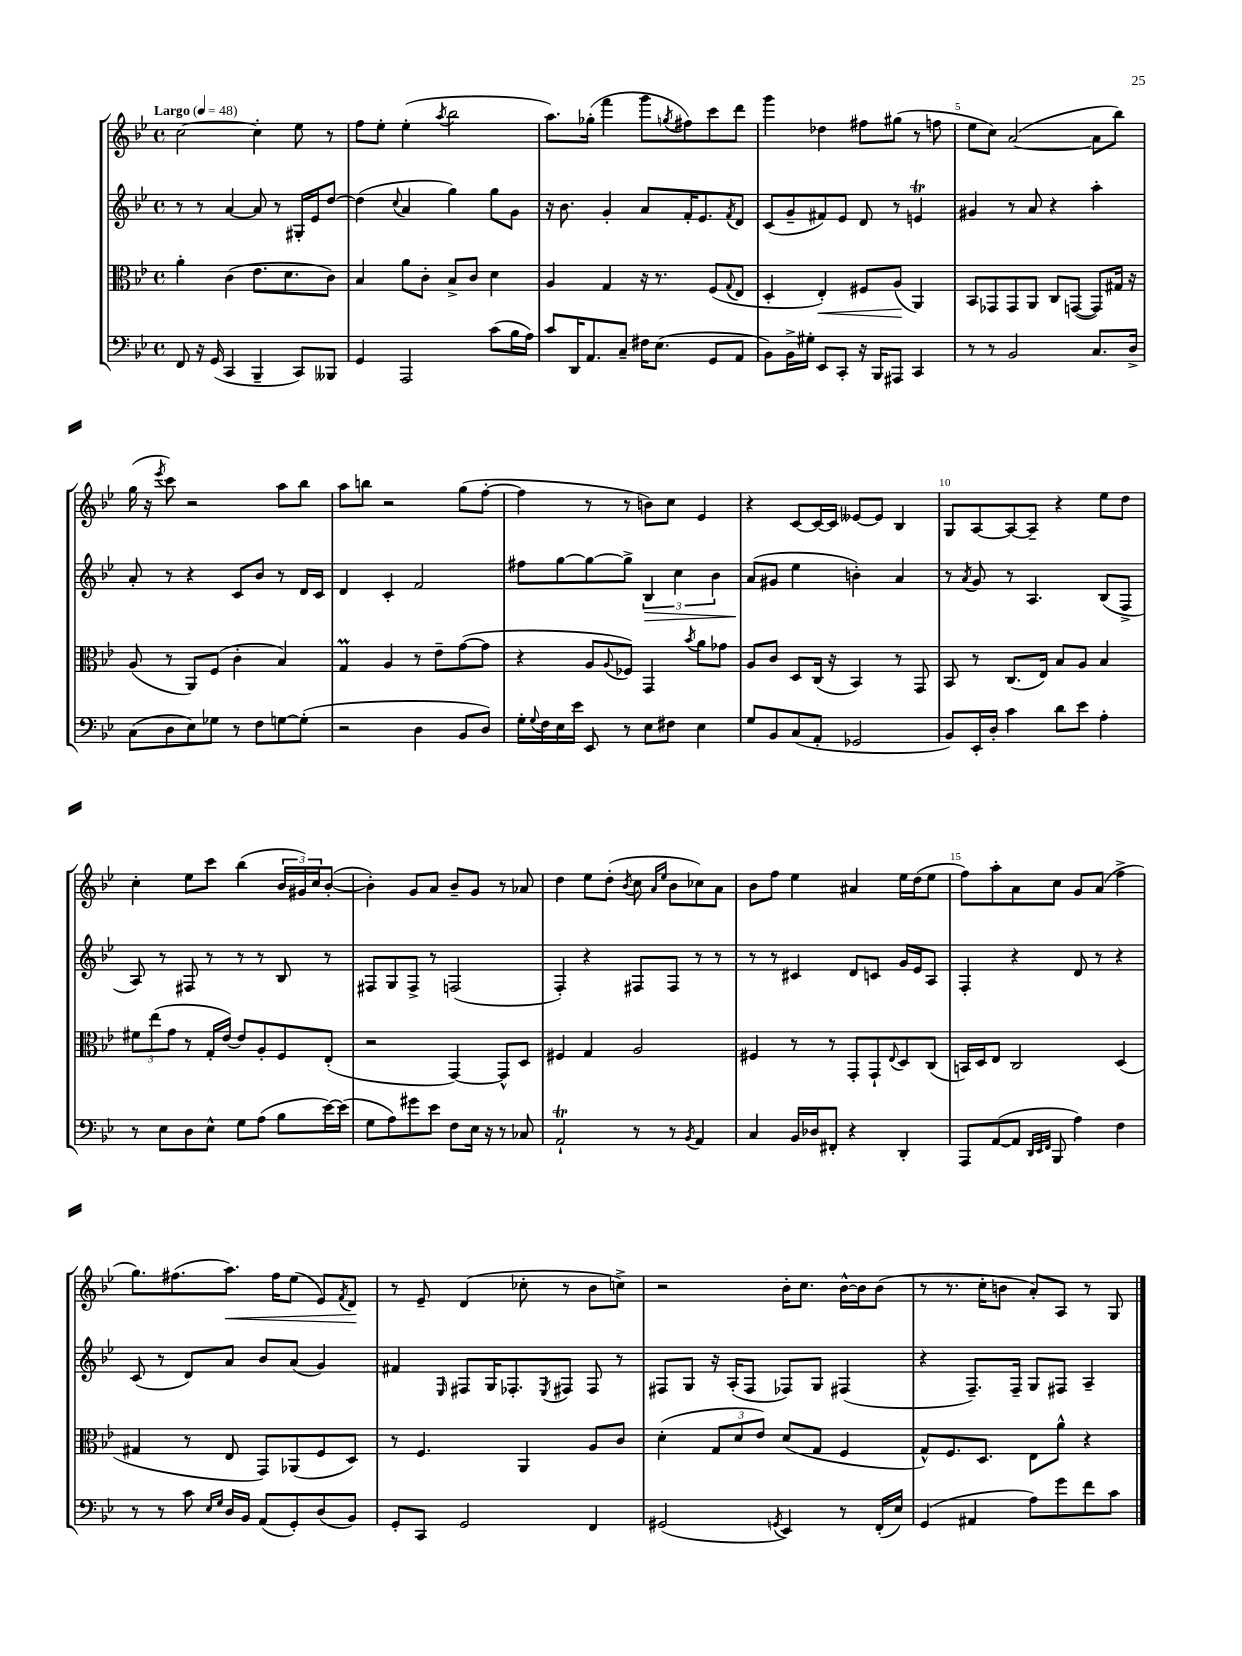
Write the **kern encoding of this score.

**kern	**kern	**dynam	**kern	**dynam	**kern	**dynam
*part4	*part3	*part3	*part2	*part2	*part1	*part1
*staff4	*staff3	*staff3	*staff2	*staff2	*staff1	*staff1
*clefF4	*clefC3	*	*clefG2	*	*clefG2	*
*k[b-e-]	*k[b-e-]	*	*k[b-e-]	*	*k[b-e-]	*
*M4/4	*M4/4	*	*M4/4	*	*M4/4	*
*met(c)	*met(c)	*	*met(c)	*	*met(c)	*
*MM48	*MM48	*	*MM48	*	*MM48	*
=1	=1	=1	=1	=1	=1	=1
!	!	!	!	!	!LO:TX:a:B:t=Largo	!
8FF/	4a'\	.	8r	.	[2cc\	.
16r	.	.	8r	.	.	.
(16GG/	.	.	.	.	.	.
4CC/	(4c\	.	[4a/	.	.	.
4BBB-~/	8.e-\L	.	8a/]	.	4cc'\]	.
.	.	.	8r	.	.	.
.	8.d\	.	.	.	.	.
8CC/L)	.	.	16G#X'/LL	.	8ee-\	.
.	.	.	16e-/J	.	.	.
8BBB--X/J	8c\J)	.	[8dd/J	.	8r	.
=2	=2	=2	=2	=2	=2	=2
4GG/	4B-/	.	(4dd\]	.	8ff\L	.
.	.	.	.	.	8ee-'\J	.
.	.	.	8qqcc/	.	.	.
2AAA/	8a\L	.	4a/	.	(4ee-'\	.
.	8c'\J	.	.	.	.	.
.	.	.	.	.	8qaa/	.
.	8B-^/L	.	4gg\)	.	2bb-\	.
.	8c/J	.	.	.	.	.
(8c\L	4d\	.	8gg\L	.	.	.
16B-\L	.	.	8g\J	.	.	.
16A\JJ)	.	.	.	.	.	.
=3	=3	=3	=3	=3	=3	=3
8c/L	4A/	.	16r	.	8.aa\L)	.
.	.	.	8.b-\	.	.	.
16DD/K	.	.	.	.	.	.
8.AA/	.	.	.	.	(16gg-X'\Jk	.
.	4G/	.	4g'/	.	4fff\	.
8C~/J	.	.	.	.	.	.
16F#X\KL	16r	.	8a/L	.	8ggg\L	.
(8.E-\J	8.r	.	.	.	.	.
.	.	.	.	.	8qggn/	.
.	.	.	16f'/K	.	8ff#X\)	.
.	.	.	8.e-/	.	.	.
8GG/L	(8F/L	.	.	.	8ccc\	.
.	8qqG/	.	8qf/	.	.	.
8AA/J	8E-/J	.	8d/J	.	8ddd\J	.
=4	=4	=4	=4	=4	=4	=4
8BB-\L)	4D'/	.	(8c/L	.	4ggg\	.
16BB-^\L	.	.	8g~/	.	.	.
16G#X'\JJ	.	.	.	.	.	.
!	!	!LO:HP:b	!	!	!	!
8EE-/L	4E-'/)	<	8f#X/)	.	4dd-X\	.
8CC'/J	.	.	8e-/J	.	.	.
16r	8F#X/L	.	8d/	.	8ff#X\L	.
16BBB-/KL	.	.	.	.	.	.
8AAA#X/J	(8A/J	.	8r	.	(8gg#X\J	.
4CC/	4AA/)	[	4ent/	.	8r	.
.	.	.	.	.	8ffn\	.
=5	=5	=5	=5	=5	=5	=5
8r	8BB-/L	.	4g#X/	.	8ee-\L	.
8r	8GG-X/	.	.	.	8cc\J)	.
2BB-/	8GG-/	.	8r	.	([2a/	.
.	8AA/J	.	8a/	.	.	.
.	8C/L	.	4r	.	.	.
.	([8GGn/J	.	.	.	.	.
8.C/L	8GG/L])	.	4aa'\	.	8a\L]	.
.	16G#X/Jk	.	.	.	8bb-\J)	.
16D^/Jk	16r	.	.	.	.	.
!!LO:LB:g=z
=6	=6	=6	=6	=6	=6	=6
(8C\L	(8A/	.	8a'/	.	(16gg\	.
.	.	.	.	.	16r	.
.	.	.	.	.	8qeee-/	.
8D\	8r	.	8r	.	8ccc\)	.
8E-\)	8AA/L)	.	4r	.	2r	.
8G-X\J	(8F/J	.	.	.	.	.
8r	4c'\	.	8c/L	.	.	.
8F\L	.	.	8b-/J	.	.	.
[8Gn\	4B-/)	.	8r	.	8aa\L	.
(8G'\J]	.	.	16d/LL	.	8bb-\J	.
.	.	.	16c/JJ	.	.	.
=7	=7	=7	=7	=7	=7	=7
2r	4GM/	.	4d/	.	8aa\L	.
.	.	.	.	.	8bbn\J	.
.	4A/	.	4c'/	.	2r	.
4D\	8r	.	2f/	.	.	.
.	8e-~\L	.	.	.	.	.
8BB-/L	([8g\	.	.	.	(8gg\L	.
8D/J)	8g\J]	.	.	.	[8ff'\J	.
=8	=8	=8	=8	=8	=8	=8
16G'\LL	4r	.	8ff#X\L	.	4ff\]	.
8qqG/	.	.	.	.	.	.
16F\	.	.	.	.	.	.
16E-\	.	.	[8gg\	.	.	.
16e-\JJ	.	.	.	.	.	.
8EE-/	8A/L	.	8gg\_	.	8r	.
.	8qqA/	.	.	.	.	.
8r	8F-X/J)	.	8gg^\J]	.	8r	.
!	!	!	!	!LO:HP:b	!	!
8E-\L	4GG/	.	6B-/	>	8bn\L)	.
8F#X\J	.	.	.	.	8cc\J	.
.	.	.	6cc\	.	.	.
.	8qb-/	.	.	.	.	.
4E-\	8a\L	.	.	.	4e-/	.
.	.	.	6b-\	.	.	.
.	8g-X\J	.	.	.	.	.
=9	=9	=9	=9	=9	=9	=9
8G/L	8A/L	.	(8a/L	.	4r	.
8BB-/	8c/J	.	8g#X/J	]	.	.
(8C/	8D/L	.	4ee-\	.	[8c/L	.
8AA'/J	(16C/Jk	.	.	.	16c/L_	.
.	16r	.	.	.	16c/JJ]	.
2GG-X/	4BB-/)	.	4bn'\)	.	[8e--X/L	.
.	.	.	.	.	8e--/J]	.
.	8r	.	4a/	.	4B-/	.
.	8GG/	.	.	.	.	.
=10	=10	=10	=10	=10	=10	=10
8BB-/L)	8BB-/	.	8r	.	8G/L	.
.	.	.	8qa/	.	.	.
16EE-'/L	8r	.	8g/	.	[8A/	.
16D'/JJ	.	.	.	.	.	.
4c\	(8.C/L	.	8r	.	8A/_	.
.	.	.	4.A/	.	8A~/J]	.
.	16E-/Jk)	.	.	.	.	.
8d\L	8B-/L	.	.	.	4r	.
8e-\J	8A/J	.	.	.	.	.
4A'\	4B-/	.	(8B-/L	.	8ee-\L	.
.	.	.	8F^/J	.	8dd\J	.
!!LO:LB:g=z
=11	=11	=11	=11	=11	=11	=11
8r	12f#X\L	.	8A/)	.	4cc'\	.
.	(12ee-\	.	.	.	.	.
8E-\L	.	.	8r	.	.	.
.	12g\J	.	.	.	.	.
8D\	8r	.	8F#X/	.	8ee-\L	.
8E-^^\J	16G'/LL	.	8r	.	8ccc\J	.
.	[16e-/JJ)	.	.	.	.	.
8G\L	8e-/L]	.	8r	.	(4bb-\	.
(8A\J	8A'/	.	8r	.	.	.
8B-\L	8F/	.	8B-/	.	24b-/LL	.
.	.	.	.	.	24g#X/)	.
.	.	.	.	.	24cc/J	.
[16e-\L)	(8E-'/J	.	8r	.	([8b-'/J	.
(16e-\JJ]	.	.	.	.	.	.
=12	=12	=12	=12	=12	=12	=12
8G\L	2r	.	8F#X/L	.	4b-'\])	.
8A\)	.	.	8G/	.	.	.
8g#X\	.	.	8F#^/J	.	8g/L	.
8e-\J	.	.	8r	.	8a/J	.
8F\L	[4GG/)	.	(2Fn/	.	8b-~/L	.
16E-\Jk	.	.	.	.	8g/J	.
16r	.	.	.	.	.	.
8r	8GG^^/L]	.	.	.	8r	.
8C-X/	8D/J	.	.	.	8a-X/	.
=13	=13	=13	=13	=13	=13	=13
2AAt`/	4F#X/	.	4F'/)	.	4dd\	.
.	4G/	.	4r	.	8ee-\L	.
.	.	.	.	.	(8dd'\J	.
.	.	.	.	.	8qb-/	.
8r	2A/	.	8F#X/L	.	8cc\	.
.	.	.	.	.	16qqa/LL	.
.	.	.	.	.	16qqee-/JJ	.
8r	.	.	8F#/J	.	8b-\L	.
8qBB-/	.	.	.	.	.	.
4AA/	.	.	8r	.	8cc-X\)	.
.	.	.	8r	.	8a\J	.
=14	=14	=14	=14	=14	=14	=14
4C/	4F#X/	.	8r	.	8b-\L	.
.	.	.	8r	.	8ff\J	.
16BB-/LL	8r	.	4c#X/	.	4ee-\	.
16D-X/J	.	.	.	.	.	.
8FF#X'/J	8r	.	.	.	.	.
4r	8GG'/L	.	8d/L	.	4a#X/	.
.	8GG`/	.	8cn/J	.	.	.
.	8qqE-/	.	.	.	.	.
4DD'/	8D/	.	16g/LL	.	16ee-\LL	.
.	.	.	16e-/J	.	(16dd\J	.
.	(8C/J	.	8A/J	.	8ee-\J	.
=15	=15	=15	=15	=15	=15	=15
8AAA/L	16BBn/LL)	.	4F'/	.	8ff\L)	.
.	16D/J	.	.	.	.	.
([8AA/	8E-/J	.	.	.	8aa'\	.
8AA/J]	2C/	.	4r	.	8a\	.
32qqDD/LLL	.	.	.	.	.	.
32qqEE-/	.	.	.	.	.	.
32qqFF/JJJ	.	.	.	.	.	.
8BBB-/	.	.	.	.	8cc\J	.
4A\)	.	.	8d/	.	8g/L	.
.	.	.	8r	.	(8a/J	.
4F\	(4D/	.	4r	.	4ff^\	.
!!LO:LB:g=z
=16	=16	=16	=16	=16	=16	=16
8r	4G#X/	.	(8c/	.	8.gg\L)	.
8r	.	.	8r	.	.	.
.	.	.	.	.	(8.ff#X\	.
8c\	8r	.	8d/L)	.	.	.
16qqE-/LL	.	.	.	.	.	.
16qqG/JJ	.	.	.	.	.	.
!	!	!	!	!	!	!LO:HP:b
16D/LL	8E-/	.	8a/J	.	8.aa\J)	<
16BB-/JJ	.	.	.	.	.	.
(8AA/L	8GG/L)	.	8b-/L	.	.	.
.	.	.	.	.	16ff#\KL	.
8GG'/)	(8AA-X/	.	(8a/J	.	(8ee-\J	.
(8D/	8F/	.	4g/)	.	8e-/L)	.
.	.	.	.	.	8qf/	.
8BB-/J)	8D/J)	.	.	.	8d/J	.
.	.	.	.	.	.	[
=17	=17	=17	=17	=17	=17	=17
8GG'/L	8r	.	4f#X/	.	8r	.
8CC/J	4.F/	.	.	.	8e-~/	.
.	.	.	16qqE-/	.	.	.
2GG/	.	.	8F#X/L	.	(4d/	.
.	.	.	16G/K	.	.	.
.	.	.	8.F-X'/	.	.	.
.	4AA/	.	.	.	8cc-X'\	.
.	.	.	8qE-/	.	.	.
.	.	.	8F#X/J	.	8r	.
4FF/	8A/L	.	8F#/	.	8b-\L	.
.	8c/J	.	8r	.	8ccn^\J)	.
=18	=18	=18	=18	=18	=18	=18
(2GG#X/	(4d'\	.	8F#X/L	.	2r	.
.	.	.	8G/J	.	.	.
.	12G/L	.	16r	.	.	.
.	.	.	(16A'/KL	.	.	.
.	12d/	.	.	.	.	.
.	.	.	8F#/J	.	.	.
.	12e-/J)	.	.	.	.	.
8qGGn/	.	.	.	.	.	.
4EE-/)	(8d/L	.	8F-X/L)	.	16b-'\KL	.
.	.	.	.	.	8.cc\J	.
.	8G/J	.	8G/J	.	.	.
8r	4F/	.	(4F#X/	.	[16b-^^\LL	.
.	.	.	.	.	16b-\J]	.
(16FF'/LL	.	.	.	.	(8b-\J	.
16E-/JJ)	.	.	.	.	.	.
=19	=19	=19	=19	=19	=19	=19
(4GG/	8G^^/L)	.	4r	.	8r	.
.	8.F/	.	.	.	8.r	.
4AA#X/	.	.	8.F~/L)	.	.	.
.	8.D/J	.	.	.	16cc'\KL	.
.	.	.	.	.	8bn\J	.
.	.	.	16F~/Jk	.	.	.
8A\L)	8E-\L	.	8G/L	.	8a'/L)	.
8g\	8a^^\J	.	8F#X/J	.	8A/J	.
8f\	4r	.	4A~/	.	8r	.
8c\J	.	.	.	.	8G/	.
==	==	==	==	==	==	==
*-	*-	*-	*-	*-	*-	*-
